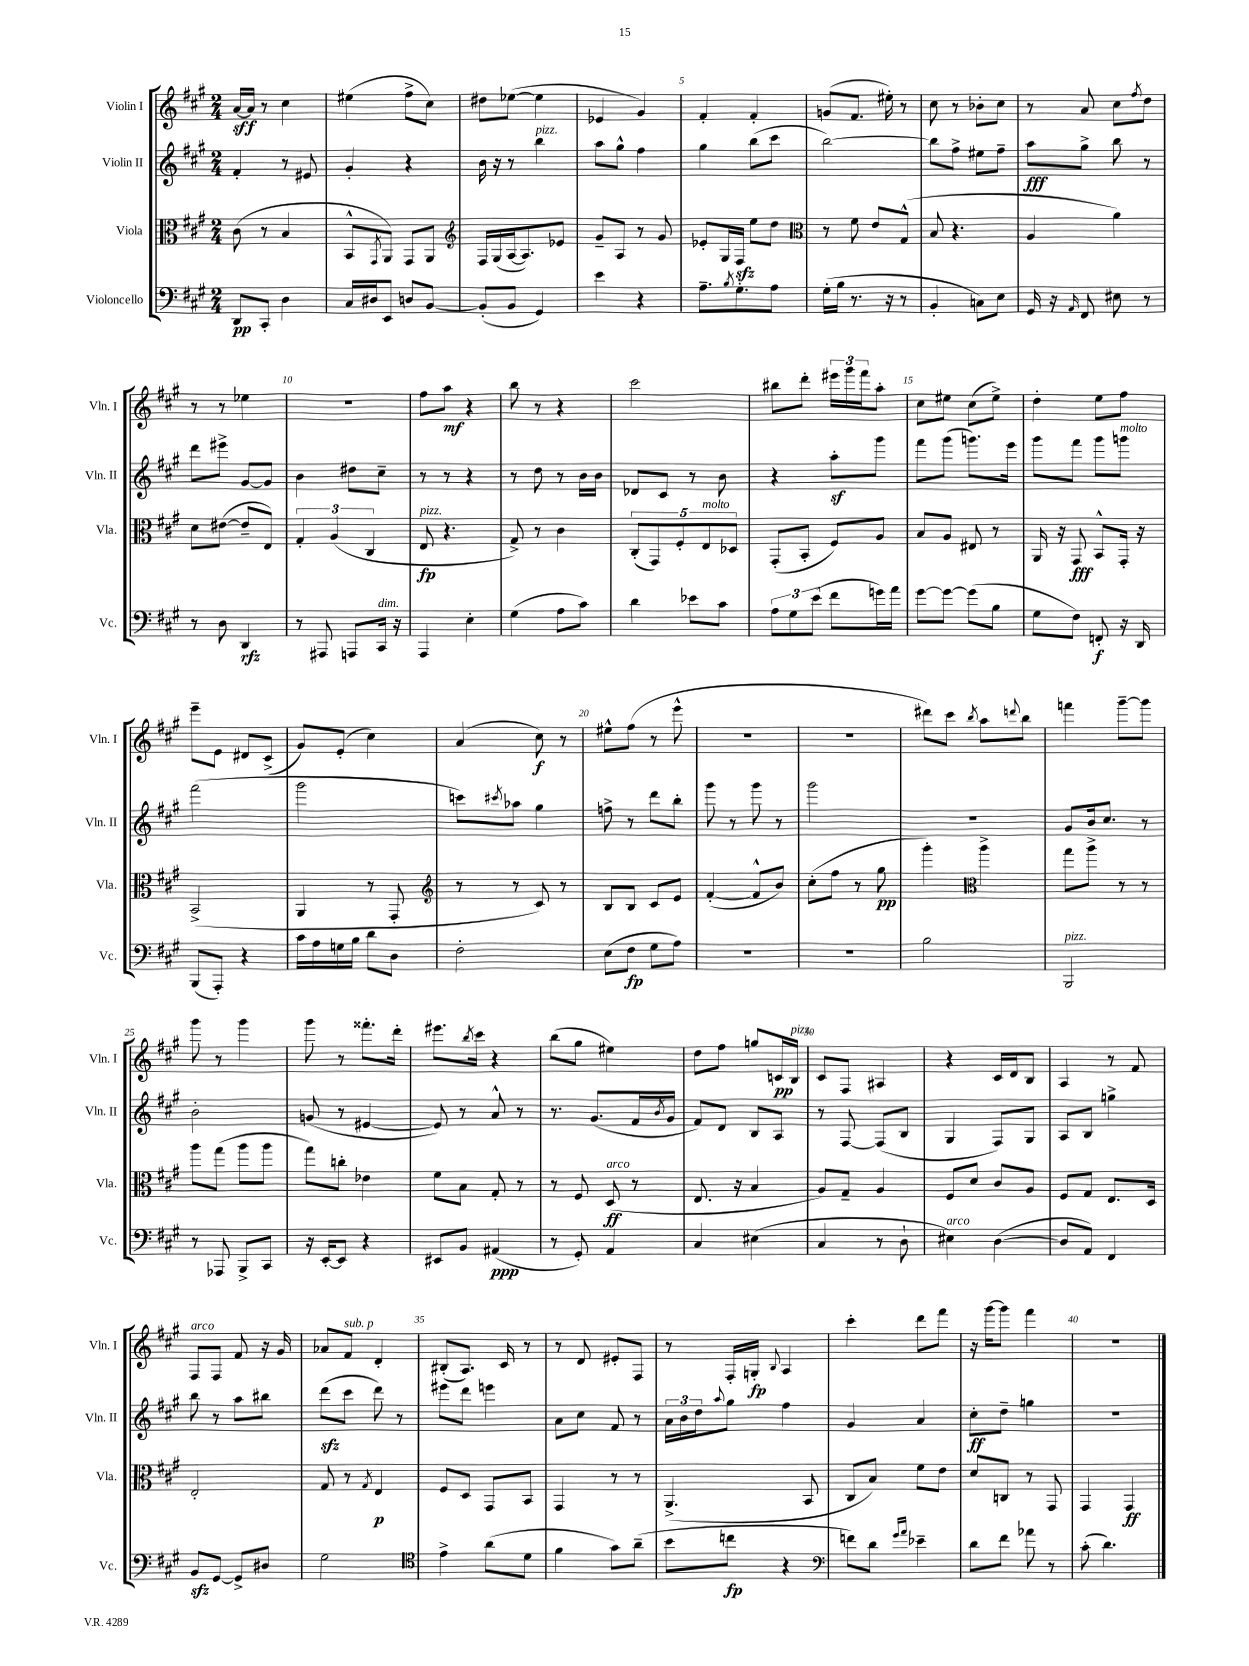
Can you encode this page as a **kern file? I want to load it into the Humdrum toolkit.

**kern	**dynam	**kern	**dynam	**kern	**dynam	**kern	**dynam
*part4	*part4	*part3	*part3	*part2	*part2	*part1	*part1
*staff4	*staff4	*staff3	*staff3	*staff2	*staff2	*staff1	*staff1
*I"Violoncello	*	*I"Viola	*	*I"Violin II	*	*I"Violin I	*
*I'Vc.	*	*I'Vla.	*	*I'Vln. II	*	*I'Vln. I	*
*clefF4	*	*clefC3	*	*clefG2	*	*clefG2	*
*k[f#c#g#]	*	*k[f#c#g#]	*	*k[f#c#g#]	*	*k[f#c#g#]	*
*M2/4	*	*M2/4	*	*M2/4	*	*M2/4	*
=1	=1	=1	=1	=1	=1	=1	=1
8DD/L	pp	(8c#\	.	4f#'/	.	[16a/LL	sff
.	.	.	.	.	.	16a/JJ]	.
8CC#'/J	.	8r	.	.	.	8r	.
4D\	.	4B/	.	8r	.	4cc#\	.
.	.	.	.	8e#X/	.	.	.
=2	=2	=2	=2	=2	=2	=2	=2
16C#/LL	.	8BB^^/L	.	4g#'/	.	(4ee#X\	.
16D#X/J	.	.	.	.	.	.	.
.	.	8qGG#/	.	.	.	.	.
8EE/J	.	8AA/J)	.	.	.	.	.
8Dn/L	.	8GG#/L	.	4r	.	8ff#^\L	.
[8BB/J	.	8AA/J	.	.	.	8cc#\J)	.
=3	=3	=3	=3	=3	=3	=3	=3
*	*	*clefG2	*	*	*	*	*
(8BB'/L]	.	16F#/LL	.	16b\	.	8dd#X\L	.
.	.	(16G#/	.	16r	.	.	.
8BB/J	.	[16A/J	.	8r	.	([8ee-X\J	.
.	.	8.A/])	.	.	.	.	.
!	!	!	!	!LO:TX:a:i:t=pizz.	!	!	!
4GG#/)	.	.	.	4bb\	.	4ee-\]	.
.	.	8e-X/J	.	.	.	.	.
=4	=4	=4	=4	=4	=4	=4	=4
4e\	.	8g#~/L	.	8aa\L	.	4e-X/	.
.	.	8A/J	.	8gg#^^\J	.	.	.
4r	.	8r	.	4ff#\	.	4g#/)	.
.	.	8g#/	.	.	.	.	.
=5	=5	=5	=5	=5	=5	=5	=5
8.A~\L	.	8e-X'/L	.	4gg#\	.	4f#'/	.
.	.	16G#/L	.	.	.	.	.
8qB/	.	.	.	.	.	.	.
8.G#'\	.	16F#zz/JJ	.	.	.	.	.
.	.	8ee\L	.	(8bb\L	.	4f#'/	.
8A\J	.	8dd\J	.	8ccc#\J	.	.	.
=6	=6	=6	=6	=6	=6	=6	=6
*	*	*clefC3	*	*	*	*	*
(16G#'\LL	.	8r	.	[2bb\)	.	(8gn/L	.
16B\JJ	.	.	.	.	.	.	.
8.r	.	8f#\	.	.	.	8.f#/J	.
.	.	8e/L	.	.	.	.	.
16r	.	.	.	.	.	16ee#X'\)	.
8r	.	(8G#^^/J	.	.	.	8r	.
=7	=7	=7	=7	=7	=7	=7	=7
4BB'/	.	8B/	.	8bb\L]	.	8cc#\	.
.	.	4.r	.	8ff#^\J	.	8r	.
8Cn\L)	.	.	.	8ee#X\L	.	8b-X'\L	.
8E\J	.	.	.	8ff#~\J	.	8cc#\J	.
=8	=8	=8	=8	=8	=8	=8	=8
16GG#/	.	4A/	.	8aa\L	fff	8r	.
16r	.	.	.	.	.	.	.
16qqAA/	.	.	.	.	.	.	.
8FF#/	.	.	.	8gg#^\J	.	8a/	.
8E#X\	.	4a\)	.	8bb\	.	8cc#\L	.
.	.	.	.	.	.	8qff#/	.
8r	.	.	.	8r	.	8dd\J	.
!!LO:LB:g=z
=9	=9	=9	=9	=9	=9	=9	=9
8r	.	8d\L	.	8ddd\L	.	8r	.
8D\	.	([8e#X\J	.	8eee#X^\J	.	8r	.
4DD/	rfz	8e#~/L]	.	[8g#/L	.	4ee-X\	.
.	.	8E/J)	.	8g#/J]	.	.	.
=10	=10	=10	=10	=10	=10	=10	=10
8r	.	6G#'/	.	4b\	.	2r	.
8AAA#X/	.	.	.	.	.	.	.
.	.	(6A/	.	.	.	.	.
8AAAn/L	.	.	.	8dd#X\L	.	.	.
.	.	6C#/	.	.	.	.	.
!LO:TX:a:i:t=dim.	!	!	!	!	!	!	!
16CC#/Jk	.	.	.	8cc#~\J	.	.	.
16r	.	.	.	.	.	.	.
=11	=11	=11	=11	=11	=11	=11	=11
!	!	!LO:TX:a:i:t=pizz.	!	!	!	!	!
4AAA/	.	8E/	fp	8r	.	8ff#\L	.
.	.	4.r	.	8r	.	8aa\J	mf
4E'\	.	.	.	4r	.	4r	.
=12	=12	=12	=12	=12	=12	=12	=12
(4G#\	.	8G#^/)	.	8r	.	8bb\	.
.	.	8r	.	8dd\	.	8r	.
8A\L	.	4c#\	.	8r	.	4r	.
8c#\J)	.	.	.	16b\LL	.	.	.
.	.	.	.	16b\JJ	.	.	.
=13	=13	=13	=13	=13	=13	=13	=13
4d\	.	(10C#'/L	.	8d-X/L	.	2ccc#\	.
.	.	10GG#/)	.	.	.	.	.
.	.	.	.	8c#/J	.	.	.
.	.	10F#'/	.	.	.	.	.
8e-X\L	.	.	.	8r	.	.	.
!	!	!LO:TX:a:i:t=molto	!	!	!	!	!
.	.	10E/	.	.	.	.	.
8c#\J	.	.	.	8b\	.	.	.
.	.	10D-X/J	.	.	.	.	.
=14	=14	=14	=14	=14	=14	=14	=14
12A\L	.	(8GG#'/L	.	4r	.	8bb#X\L	.
12G#\	.	.	.	.	.	.	.
.	.	8BB'/J	.	.	.	8ddd'\J	.
(12e\J	.	.	.	.	.	.	.
8f#\L	.	8F#/L)	.	8aaz'\L	.	24eee#X\LL	.
.	.	.	.	.	.	24ggg#\	.
.	.	.	.	.	.	24fff#\J	.
16gn\L)	.	8A/J	.	8ggg#\J	.	8aa'\J	.
16a\JJ	.	.	.	.	.	.	.
=15	=15	=15	=15	=15	=15	=15	=15
[8g#\L	.	8B/L	.	8fff#\L	.	8cc#\L	.
8g#\J_	.	8A/J	.	(8ggg#\J	.	8ee#X\J	.
(8g#\L]	.	8E#X/	.	8.gggn\L)	.	(8cc#\L	.
8B\J	.	8r	.	.	.	8ee#^\J)	.
.	.	.	.	16eee\Jk	.	.	.
=16	=16	=16	=16	=16	=16	=16	=16
8G#\L	.	16AA/	.	8ggg#\L	.	4dd'\	.
.	.	16r	.	.	.	.	.
8F#\J)	.	8GG#/	fff	8fff#\J	.	.	.
8FFn'/	f	8BB^^/L	.	8ggg#\L	.	8ee\L	.
!	!	!	!	!LO:TX:a:i:t=molto	!	!	!
16r	.	16GG#'/Jk	.	8gggn\J	.	8ff#\J	.
16DD/	.	16r	.	.	.	.	.
!!LO:LB:g=z
=17	=17	=17	=17	=17	=17	=17	=17
(8BBB/L	.	(2BB^/	.	(2fff#\	.	8eee~\L	.
8AAA'/J)	.	.	.	.	.	8e\J	.
4r	.	.	.	.	.	8d#X/L	.
.	.	.	.	.	.	(8c#^/J	.
=18	=18	=18	=18	=18	=18	=18	=18
16c#\LL	.	4AA/	.	2ggg#\	.	8g#/L)	.
16A\	.	.	.	.	.	.	.
16Gn\	.	.	.	.	.	(8e'/J	.
16B\JJ	.	.	.	.	.	.	.
8d\L	.	8r	.	.	.	4cc#\)	.
8D\J	.	8GG#'/	.	.	.	.	.
=19	=19	=19	=19	=19	=19	=19	=19
*	*	*clefG2	*	*	*	*	*
2F#'\	.	8r	.	8cccn\L)	.	(4a/	.
.	.	.	.	8qccc#X/	.	.	.
.	.	8r	.	8aa-X\J	.	.	.
.	.	8c#/)	.	4gg#\	.	8cc#\)	f
.	.	8r	.	.	.	8r	.
=20	=20	=20	=20	=20	=20	=20	=20
(8E\L	.	8B/L	.	8ffn^\	.	8ee#X^^\L	.
8F#\J	fp	8B/J	.	8r	.	(8ff#\J	.
8G#\L	.	8c#/L	.	8ddd\L	.	8r	.
8A\J)	.	8e/J	.	8bb'\J	.	8eee^^\	.
=21	=21	=21	=21	=21	=21	=21	=21
2r	.	([4f#'/	.	8ggg#\	.	2r	.
.	.	.	.	8r	.	.	.
.	.	8f#^^/L]	.	8ggg#\	.	.	.
.	.	8b/J)	.	8r	.	.	.
=22	=22	=22	=22	=22	=22	=22	=22
2r	.	(8cc#'\L	.	2ggg#\	.	2r	.
.	.	8ff#\J	.	.	.	.	.
.	.	8r	.	.	.	.	.
.	.	8gg#\	pp	.	.	.	.
=23	=23	=23	=23	=23	=23	=23	=23
2B\	.	4ggg#'\)	.	2r	.	8ddd#X\L)	.
.	.	.	.	.	.	8ccc#\J	.
*	*	*clefC3	*	*	*	*	*
.	.	.	.	.	.	8qbb/	.
.	.	4aa^\	.	.	.	8aa\L	.
.	.	.	.	.	.	8qqdddn/	.
.	.	.	.	.	.	8bb\J	.
=24	=24	=24	=24	=24	=24	=24	=24
!LO:TX:a:i:t=pizz.	!	!	!	!	!	!	!
2BBB/	.	8gg#\L	.	8g#/L	.	4fffn\	.
.	.	8aa^\J	.	16b/k	.	.	.
.	.	.	.	8.cc#/J	.	.	.
.	.	8r	.	.	.	[8ggg#~\L	.
.	.	8r	.	8r	.	8ggg#\J]	.
!!LO:LB:g=z
=25	=25	=25	=25	=25	=25	=25	=25
8r	.	8aa\L	.	2b'\	.	8ggg#\	.
8AAA-X/	.	(8gg#\J	.	.	.	8r	.
8BBB^/L	.	8aa\L	.	.	.	4ggg#\	.
8CC#/J	.	8aa\J	.	.	.	.	.
=26	=26	=26	=26	=26	=26	=26	=26
16r	.	8gg#\L)	.	(8gn/	.	8ggg#\	.
[16EE'/KL	.	.	.	.	.	.	.
8EE/J]	.	8ccn'\J	.	8r	.	8r	.
4r	.	4e-X\	.	[4e#X/	.	8.fff##X'\L	.
.	.	.	.	.	.	16ddd'\Jk	.
=27	=27	=27	=27	=27	=27	=27	=27
8EE#X/L	.	8f#\L	.	8e#/])	.	8.eee#X\L	.
8BB/J	.	8B\J	.	8r	.	.	.
.	.	.	.	.	.	8qbb/	.
.	.	.	.	.	.	16ccc#\Jk	.
(4AA#X/	ppp	8G#'/	.	8a^^/	.	4r	.
.	.	8r	.	8r	.	.	.
=28	=28	=28	=28	=28	=28	=28	=28
8r	.	8r	.	8.r	.	(8bb\L	.
8GG#'/)	.	8F#/	.	.	.	8gg#\J	.
.	.	.	.	(8.g#/L	.	.	.
!	!	!LO:TX:a:i:t=arco	!	!	!	!	!
4AA/	.	(8D/	ff	.	.	4ee#X\)	.
.	.	8r	.	16f#/L	.	.	.
.	.	.	.	8qb/	.	.	.
.	.	.	.	16g#/JJ	.	.	.
=29	=29	=29	=29	=29	=29	=29	=29
4C#/	.	8.E/	.	8f#/L)	.	8dd\L	.
.	.	.	.	8d/J	.	8ff#\J	.
.	.	16r	.	.	.	.	.
(4E#X\	.	4B/	.	8B/L	.	8ggn/L	.
.	.	.	.	8A/J	.	16cn/L	pp
!	!	!	!	!	!	!LO:TX:a:i:t=pizz.	!
.	.	.	.	.	.	16B/JJ	.
=30	=30	=30	=30	=30	=30	=30	=30
4C#/	.	8A/L)	.	8r	.	8c#/L	.
.	.	8G#~/J	.	[8F#/	.	8F#/J	.
8r	.	4A/	.	(8F#/L]	.	4A#X/	.
8D`\	.	.	.	8B/J	.	.	.
=31	=31	=31	=31	=31	=31	=31	=31
!LO:TX:a:i:t=arco	!	!	!	!	!	!	!
4E#X\)	.	8F#/L	.	4G#/	.	4r	.
.	.	8d/J	.	.	.	.	.
([4D\	.	8c#/L	.	8F#/L)	.	16c#/LL	.
.	.	.	.	.	.	16d/J	.
.	.	8A/J	.	8G#/J	.	8B/J	.
=32	=32	=32	=32	=32	=32	=32	=32
8D/L]	.	8F#/L	.	8A/L	.	4A/	.
8AA/J)	.	8G#/J	.	8B/J	.	.	.
4FF#/	.	8.E/L	.	4ggn^\	.	8r	.
.	.	.	.	.	.	8f#/	.
.	.	16D/Jk	.	.	.	.	.
!!LO:LB:g=z
=33	=33	=33	=33	=33	=33	=33	=33
!	!	!	!	!	!	!LO:TX:a:i:t=arco	!
8BBzz/L	.	2E'/	.	8bb\	.	8F#/L	.
[8GG#/J	.	.	.	8r	.	8F#/J	.
8GG#^/L]	.	.	.	8aa\L	.	8f#/	.
8D#X/J	.	.	.	8bb#X\J	.	16r	.
.	.	.	.	.	.	16g#/	.
=34	=34	=34	=34	=34	=34	=34	=34
2G#\	.	8G#/	.	(8dddzz\L	.	8a-X/L	.
!	!	!	!	!	!	!LO:TX:a:i:t=sub. p	!
.	.	8r	.	8ccc#\J	.	8f#/J	.
.	.	8qG#/	.	.	.	.	.
.	.	4E/	p	8ddd\)	.	4d'/	.
.	.	.	.	8r	.	.	.
=35	=35	=35	=35	=35	=35	=35	=35
*clefC4	*	*	*	*	*	*	*
4e^\	.	8F#/L	.	8eee#X\L	.	(8B#X'/L	.
.	.	8D/J	.	8ddd\J	.	8.A/J)	.
(8a\L	.	8GG#/L	.	4eeen\	.	.	.
.	.	.	.	.	.	16c#/	.
8d\J	.	8BB/J	.	.	.	8r	.
=36	=36	=36	=36	=36	=36	=36	=36
4f#\	.	4GG#/	.	8a\L	.	8r	.
.	.	.	.	8cc#\J	.	8d/	.
8g#\L)	.	8r	.	8f#/	.	8e#X'/L	.
(8a~\J	.	8r	.	8r	.	8F#/J	.
=37	=37	=37	=37	=37	=37	=37	=37
8b\L	.	(4.AA^/	.	24a\LL	.	8r	.
.	.	.	.	24b\	.	.	.
.	.	.	.	24dd\J	.	.	.
.	.	.	.	8qqaa/	.	.	.
8ccn\J	fp	.	.	8gg#\J	.	16F#'/LL	.
.	.	.	.	.	.	16Gn'/JJ	fp
.	.	.	.	.	.	8qqB/	.
4r	.	.	.	4ff#\	.	4A/	.
.	.	8BB/	.	.	.	.	.
=38	=38	=38	=38	=38	=38	=38	=38
*clefF4	*	*	*	*	*	*	*
8fn\L)	.	8C#/L	.	4g#/	.	4ccc#'\	.
8d\J	.	8B/J)	.	.	.	.	.
16qqg#/LL	.	.	.	.	.	.	.
16qqa/JJ	.	.	.	.	.	.	.
4e-X~\	.	8f#\L	.	4a/	.	8ddd\L	.
.	.	8e\J	.	.	.	8fff#\J	.
=39	=39	=39	=39	=39	=39	=39	=39
8d\L	.	8d/L	.	8cc#'\L	ff	16r	.
.	.	.	.	.	.	[16ggg#\KL	.
8f#\J	.	8Cn/J	.	8dd~\J	.	8ggg#\J]	.
8a-X\	.	8r	.	4ggn\	.	4fff#\	.
8r	.	8GG#/	.	.	.	.	.
=40	=40	=40	=40	=40	=40	=40	=40
(8c#'\	.	4GG#/	.	2r	.	2r	.
4.d\)	.	.	.	.	.	.	.
.	.	4GG#/	ff	.	.	.	.
==	==	==	==	==	==	==	==
*-	*-	*-	*-	*-	*-	*-	*-
